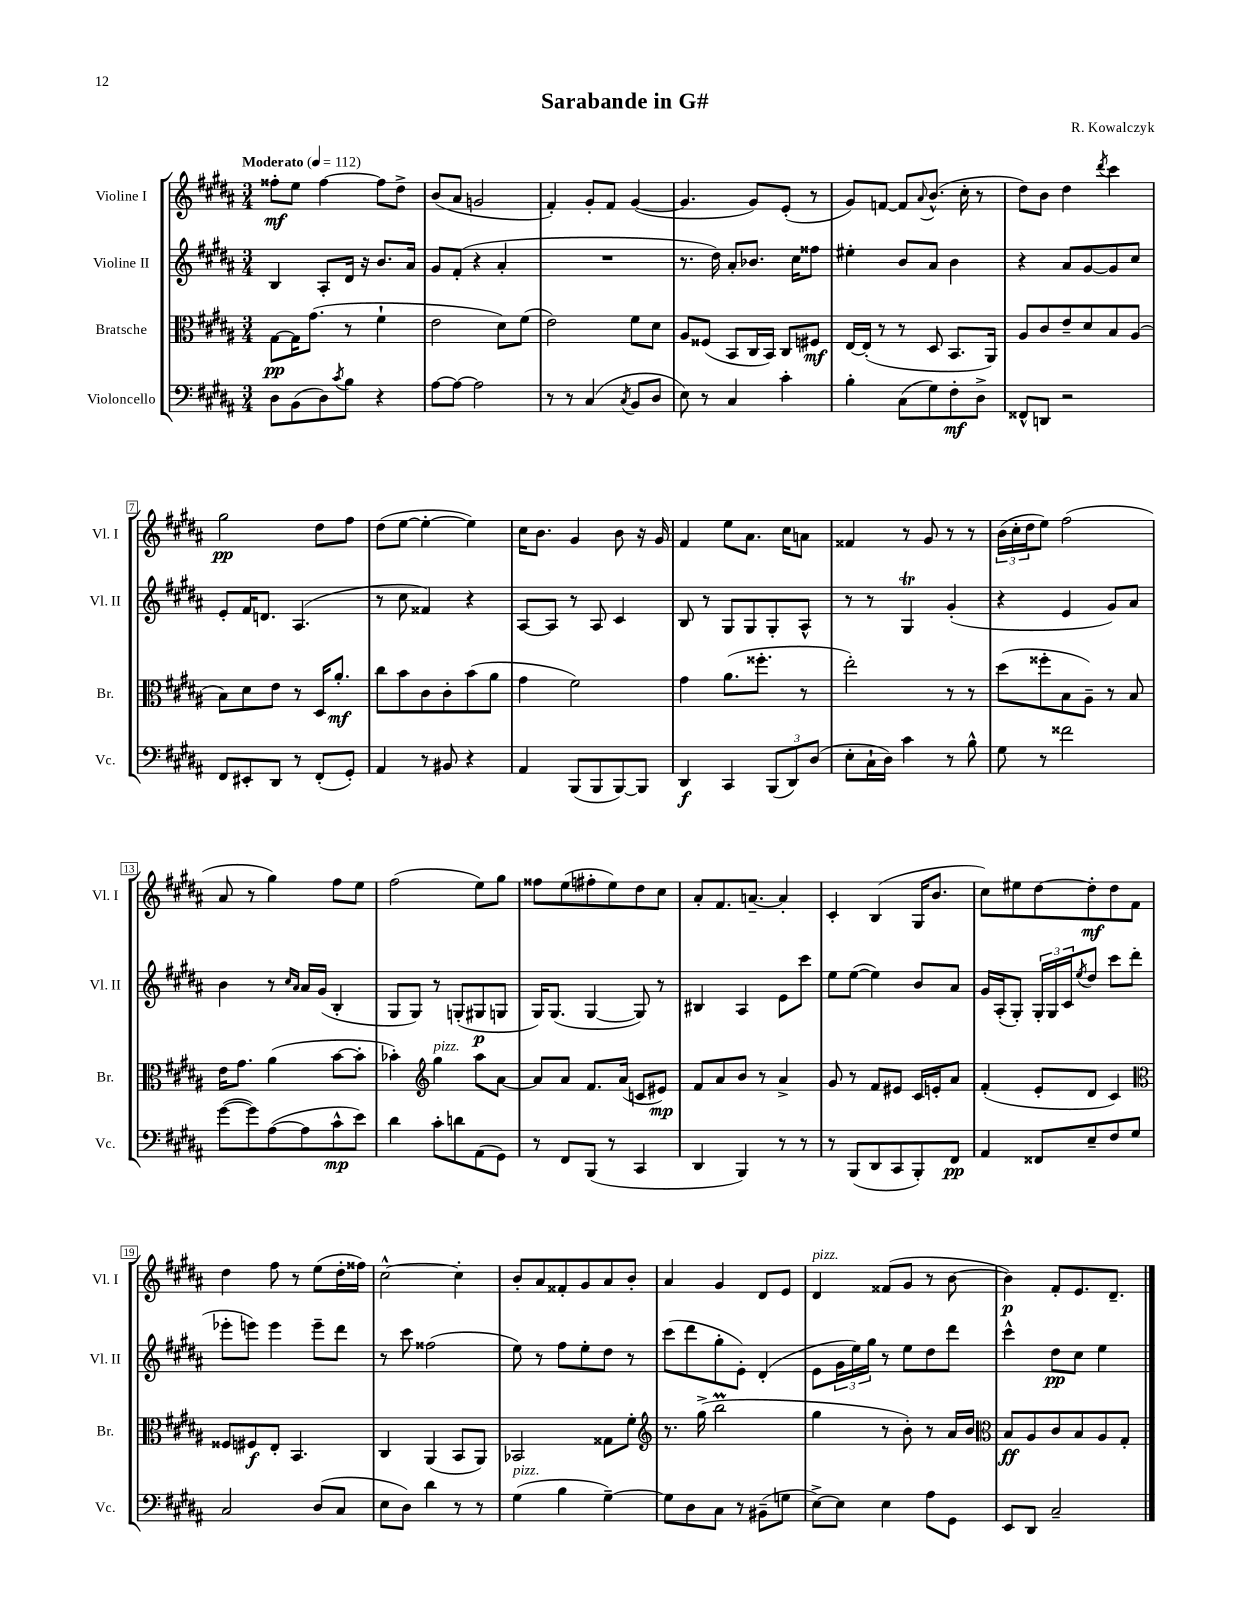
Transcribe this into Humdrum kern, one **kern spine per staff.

**kern	**kern	**kern	**kern
*staff4	*staff3	*staff2	*staff1
*clefF4	*clefC3	*clefG2	*clefG2
*k[f#c#g#d#a#]	*k[f#c#g#d#a#]	*k[f#c#g#d#a#]	*k[f#c#g#d#a#]
*M3/4	*M3/4	*M3/4	*M3/4
*MM112	*MM112	*MM112	*MM112
8D#	[8G#	4B	8ff##'
(8BB	16G#]	.	8ee
.	(8.g#	.	.
8D#)	.	8A#'	[4ff##
8qc#	.	.	.
8B	8r	16d#	.
.	.	16r	.
4r	4f#`	8.b	8ff##]
.	.	.	8dd#^
.	.	16a#	.
=	=	=	=
[8A#	2e	8g#	(8b
8A#_	.	(8f#'	8a#
2A#]	.	4r	2g
.	8d#)	4a#'	.
.	(8f#	.	.
=	=	=	=
8r	2e)	2.r	4f#')
8r	.	.	.
(4C#	.	.	8g#'
.	.	.	8f#
8qC#	.	.	.
8BB	8f#	.	([4g#
8D#	8d#	.	.
=	=	=	=
8E)	8A#	8.r	4.g#]
8r	(8F##	.	.
.	.	16dd#)	.
4C#	8BB	8a#'	.
.	16C#	8.b-	8g#)
.	16BB)	.	.
4c#'	8C#	.	(8e'
.	.	16cc#	.
.	8F#	8ff##	8r
=	=	=	=
4B'	[16E	4ee#'	8g#)
.	(16E']	.	.
.	8r	.	[8f
(8C#	8r	8b	8f]
.	.	.	8qqa#
8G#)	8D#	8a#	(8.b^^
8F#'	8.BB	4b	.
.	.	.	16cc#'
8D#^	.	.	8r
.	16AA#)	.	.
=	=	=	=
8FF##^^	8A#	4r	8dd#)
8DD	8c#	.	8b
2r	8e~	8a#	4dd#
.	8d#	[8g#	.
.	.	.	8qddd#
.	8B	8g#]	4ccc#
.	(8A#	8cc#	.
=	=	=	=
8FF#	8B)	8e'	2gg#
8EE#'	8d#	16f#	.
.	.	8.d	.
8DD#	8e	.	.
8r	8r	(4.A#	.
(8FF#'	16D#	.	8dd#
.	8.a#'	.	.
8GG#')	.	.	8ff#
=	=	=	=
4AA#	8cc#	8r	(8dd#
.	8b	8cc#	[8ee
8r	8c#	4f##)	4ee'_
8BB#	8c#'	.	.
4r	(8b	4r	4ee])
.	8a#	.	.
=	=	=	=
4AA#	4g#	[8A#	16cc#
.	.	.	8.b
.	.	8A#]	.
(8BBB	2f#)	8r	4g#
8BBB	.	8A#	.
[8BBB)	.	4c#	8b
8BBB]	.	.	16r
.	.	.	16g#
=	=	=	=
4DD#	4g#	8B	4f#
.	.	8r	.
4CC#	(8.a#	8G#	8ee
.	.	8G#	8.a#
.	8.ff##'	.	.
(12BBB	.	8G#'	.
.	.	.	16cc#
12DD#)	.	.	.
.	8r	8A#^^	8a
(12D#	.	.	.
=	=	=	=
8E'	2ee')	8r	4f##
16C#`	.	8r	.
16D#)	.	.	.
4c#	.	4G#	8r
.	.	.	8g#
8r	8r	(4g#'	8r
8B^^	8r	.	8r
=	=	=	=
8G#	(8dd#	4r	(24b
.	.	.	24cc#'
.	.	.	24dd#
8r	8ff##'	.	8ee)
2f##	8B	4e	(2ff#
.	8A#~)	.	.
.	8r	8g#)	.
.	8B	8a#	.
=	=	=	=
([8g#	16e	4b	8a#
.	8.g#	.	.
8g#])	.	.	8r
([8A#	(4a#	8r	4gg#)
.	.	16qqcc#	.
.	.	16qqa#	.
8A#]	.	16a#	.
.	.	(16g#	.
8c#^^	[8b	4B'	8ff#
8e)	8b']	.	8ee
=	=	=	=
4d#	4b-')	8G#	(2ff#
.	.	8G#)	.
*	*clefG2	*	*
8c#'	4gg#	8r	.
8d	.	(8G'	.
(8AA#	8aa#	8G#	8ee)
8GG#)	[8a#	8G	8gg#
=	=	=	=
8r	8a#]	16G#)	8ff##
.	.	(8.G#	.
8FF#	8a#	.	(8ee
(8BBB	8.f#	[4G#	8ff#'
8r	.	.	8ee)
.	(16a#	.	.
4CC#	8c	8G#])	8dd#
.	8e#)	8r	8cc#
=	=	=	=
4DD#	8f#	4B#	8a#'
.	8a#	.	8.f#
4BBB)	8b	4A#	.
.	.	.	[8.a~
.	8r	.	.
8r	4a#^	8e	4a']
8r	.	8ccc#	.
=	=	=	=
8r	8g#	8ee	4c#'
(8BBB	8r	([8ee	.
8DD#	8f#	4ee])	(4B
8CC#	8e#	.	.
8BBB')	16c#	8b	16G#
.	16e'	.	8.b
8FF#	8a#	8a#	.
=	=	=	=
4AA#	(4f#'	16g#	8cc#)
.	.	(16A#'	.
.	.	8G#')	8ee#
8FF##	8e'	24G#'	[8dd#
.	.	24G#	.
.	.	24c#	.
.	.	8qee	.
8E~	8d#	8dd#	8dd#']
8F#	4c#)	8ccc#	8dd#
8G#	.	(8ddd#	8f#
=	=	=	=
*	*clefC3	*	*
2C#	8F##	8eee-'	4dd#
.	8F#	8eee)	.
.	8E'	4eee	8ff#
.	4.BB	.	8r
(8D#	.	8eee~	(8ee
8C#	.	8ddd#	16dd#'
.	.	.	16ff##)
=	=	=	=
8E	4C#	8r	[2cc#^^
8D#)	.	8ccc#	.
4d#	(4AA#	(2ff##	.
8r	8BB	.	4cc#']
8r	8AA#)	.	.
=	=	=	=
(4G#	2BB-	8ee)	8b'
.	.	8r	8a#
4B	.	8ff#	8f##'
.	.	8ee'	8g#
[4G#~)	8G##	8dd#	8a#
.	8f#'	8r	8b'
=	=	=	=
*	*clefG2	*	*
8G#]	8.r	(8ccc#	4a#
8D#	.	8ddd#	.
.	(16gg#^	.	.
8C#	2bb	8gg#'	4g#
8r	.	8e')	.
(8BB#~	.	(4d#'	8d#
8G	.	.	8e
=	=	=	=
[8E^)	4gg#	8e	4d#
8E]	.	24g#	.
.	.	24ee)	.
.	.	24gg#	.
4E	8r	8r	(8f##
.	8b')	8ee	8g#
8A#	8r	8dd#	8r
8GG#	16a#	8ddd#	[8b
.	16b	.	.
=	=	=	=
*	*clefC3	*	*
8EE	8B	4ccc#^^	4b])
8DD#	8A#	.	.
2C#~	8c#	8dd#	8f#'
.	8B	8cc#	8.e
.	8A#	4ee	.
.	.	.	8.d#~
.	8G#'	.	.
==	==	==	==
*-	*-	*-	*-
